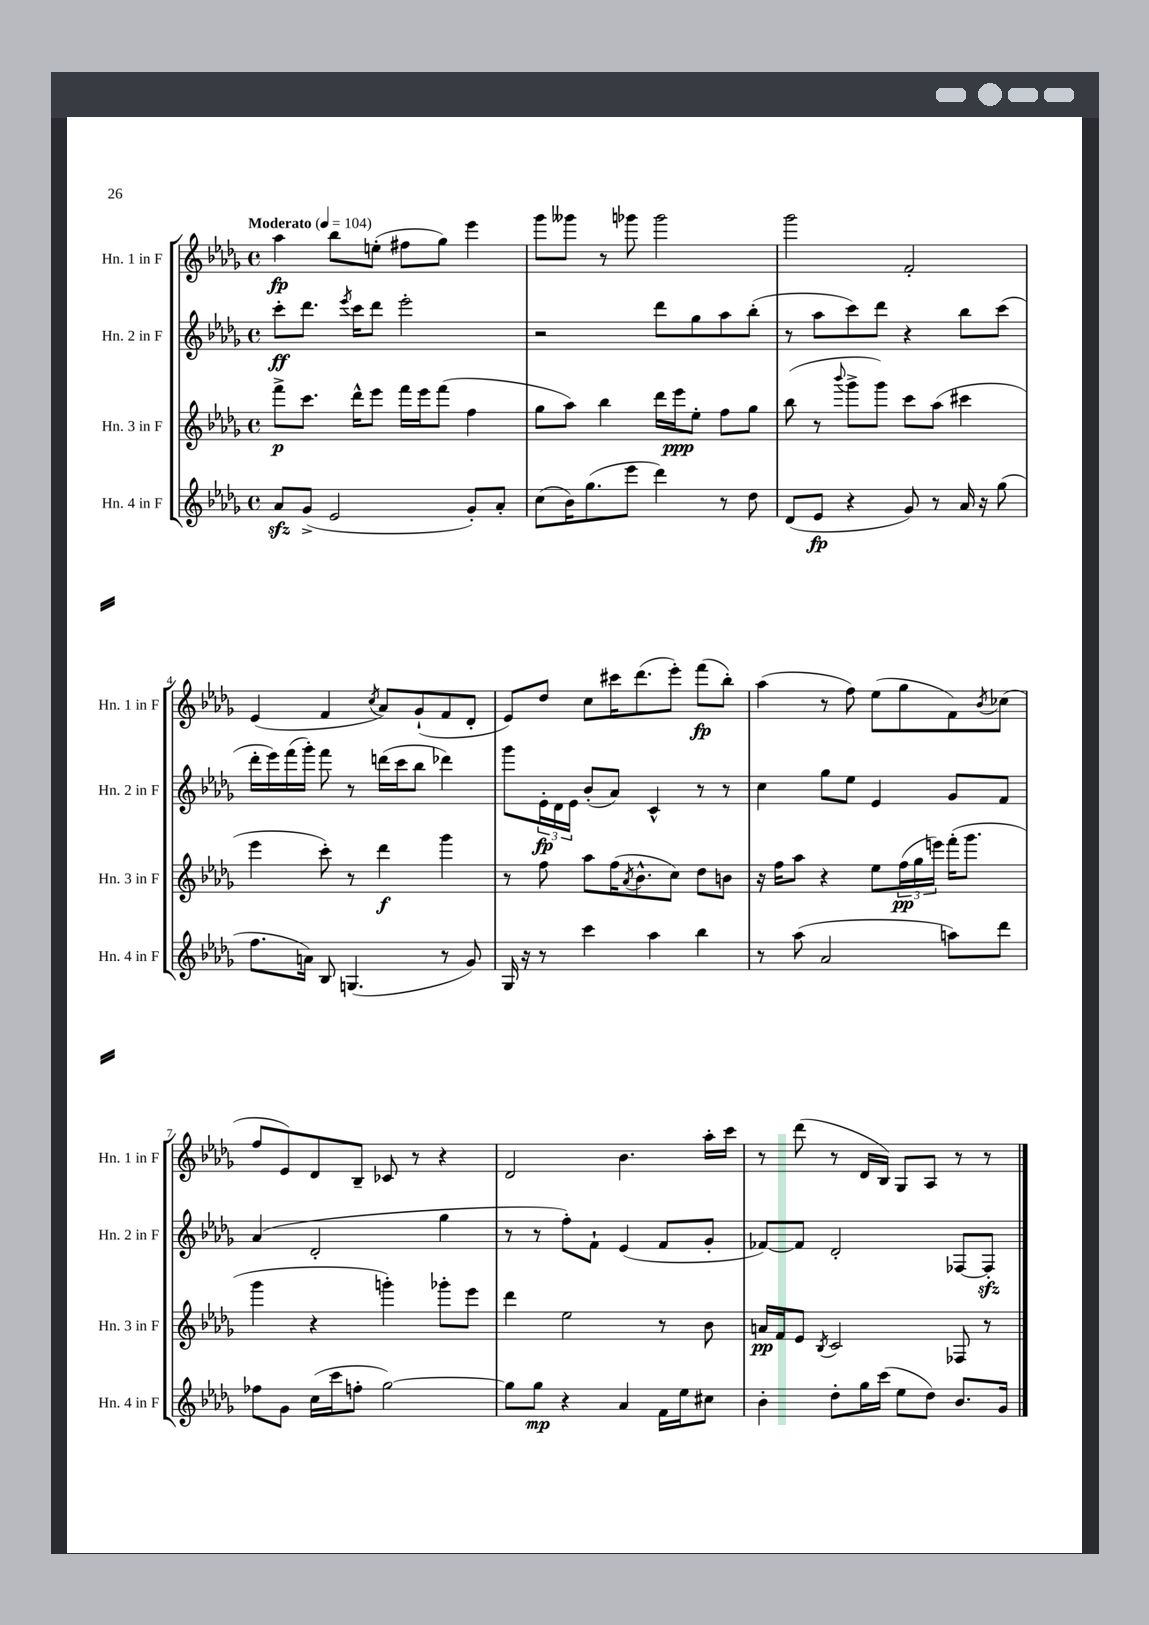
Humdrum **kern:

**kern	**kern	**kern	**kern
*staff4	*staff3	*staff2	*staff1
*clefG2	*clefG2	*clefG2	*clefG2
*k[b-e-a-d-g-]	*k[b-e-a-d-g-]	*k[b-e-a-d-g-]	*k[b-e-a-d-g-]
*M4/4	*M4/4	*M4/4	*M4/4
*met(c)	*met(c)	*met(c)	*met(c)
*MM104	*MM104	*MM104	*MM104
8a-	8fff^	8ccc'	4aa-
(8g-^	8.ccc	8.ddd-	.
2e-	.	.	8bb-
.	.	8qeee-	.
.	16ddd-^^	16ccc	.
.	8eee-	8ddd-	(8ee'
.	16fff	2eee-'	8ff#
.	16eee-	.	.
.	(8fff	.	8gg-)
8g-')	4ff	.	4eee-
8a-'	.	.	.
=	=	=	=
(8cc	8gg-	2r	8ggg-
16b-)	8aa-)	.	8ggg--
(8.gg-	.	.	.
.	4bb-	.	8r
8eee-	.	.	8ggg-
4ddd-)	16ddd-	8ddd-	2ggg-
.	16eee-	.	.
.	8ee-'	8gg-	.
8r	8ff	8aa-	.
8dd-	8gg-	(8bb-'	.
=	=	=	=
(8d-	(8bb-	8r	2ggg-
8e-	8r	8aa-	.
.	8qqbbb-	.	.
4r	8ggg-^	8ccc)	.
.	8ggg-)	8ddd-	.
8g-)	8ccc	4r	2f'
8r	(8aa-	.	.
16a-	4ccc#	8bb-	.
16r	.	.	.
(8gg-	.	(8ccc	.
=	=	=	=
8.ff	4eee-	16ddd-'	(4e-
.	.	16eee-)	.
.	.	(16fff	.
16a)	.	16ggg-')	.
8B-	8ccc')	8fff	4f
(4.G	8r	8r	.
.	.	.	8qcc
.	4ddd-	(16ddd	8a-)
.	.	16ccc	.
.	.	8bb-	(8g-`
8r	4ggg-	4ddd-)	8f
8g-)	.	.	8d-'
=	=	=	=
16G-	8r	8ggg-	8e-)
16r	.	.	.
8r	8ff	24e-'	8dd-
.	.	24d-	.
.	.	24e-	.
4ccc	8aa-	(8b-'	8cc
.	(16ff	8a-)	16ccc#
.	8qa-	.	.
.	8.b-^^	.	(8.ddd-
4aa-	.	4c^^	.
.	8cc)	.	8eee-')
4bb-	8dd-	8r	(8fff
.	8b	8r	8bb-')
=	=	=	=
8r	16r	4cc	(4aa-
.	16ff	.	.
(8aa-	8aa-	.	.
2a-	4r	8gg-	8r
.	.	8ee-	8ff)
.	8ee-	4e-	(8ee-
.	(24ff	.	8gg-
.	24gg-	.	.
.	24eee)	.	.
8aa)	(16fff'	8g-	8f)
.	8.ggg-	.	.
.	.	.	8qb-
8ddd-	.	8f	(8cc-
=	=	=	=
8ff-	4ggg-	(4a-	8ff
8g-	.	.	8e-)
(16cc	4r	2d-'	8d-
16ccc	.	.	.
8ff'	.	.	8B-~
[2gg-)	4ggg')	.	8c-
.	.	.	8r
.	8ggg-'	4gg-	4r
.	8eee-	.	.
=	=	=	=
8gg-]	4ddd-	8r	2d-
8gg-	.	8r	.
4r	2ee-	8ff')	.
.	.	8f`	.
4a-	.	(4e-	4.b-
16f	8r	8f	.
16ee-	.	.	.
8cc#	8b-	8g-'	16aa-'
.	.	.	16ccc
=	=	=	=
4b-'	16a	[8f-)	8r
.	16f	.	.
.	8e-	8f-]	(8ddd-
.	8qB-	.	.
8dd-'	2c	2d-'	8r
16gg-	.	.	16d-
(16ccc	.	.	16B-)
8ee-	.	.	8G-
8dd-)	.	.	8A-
8.b-	8F-	[8F-	8r
.	8r	8F-']	8r
16g-	.	.	.
==	==	==	==
*-	*-	*-	*-
